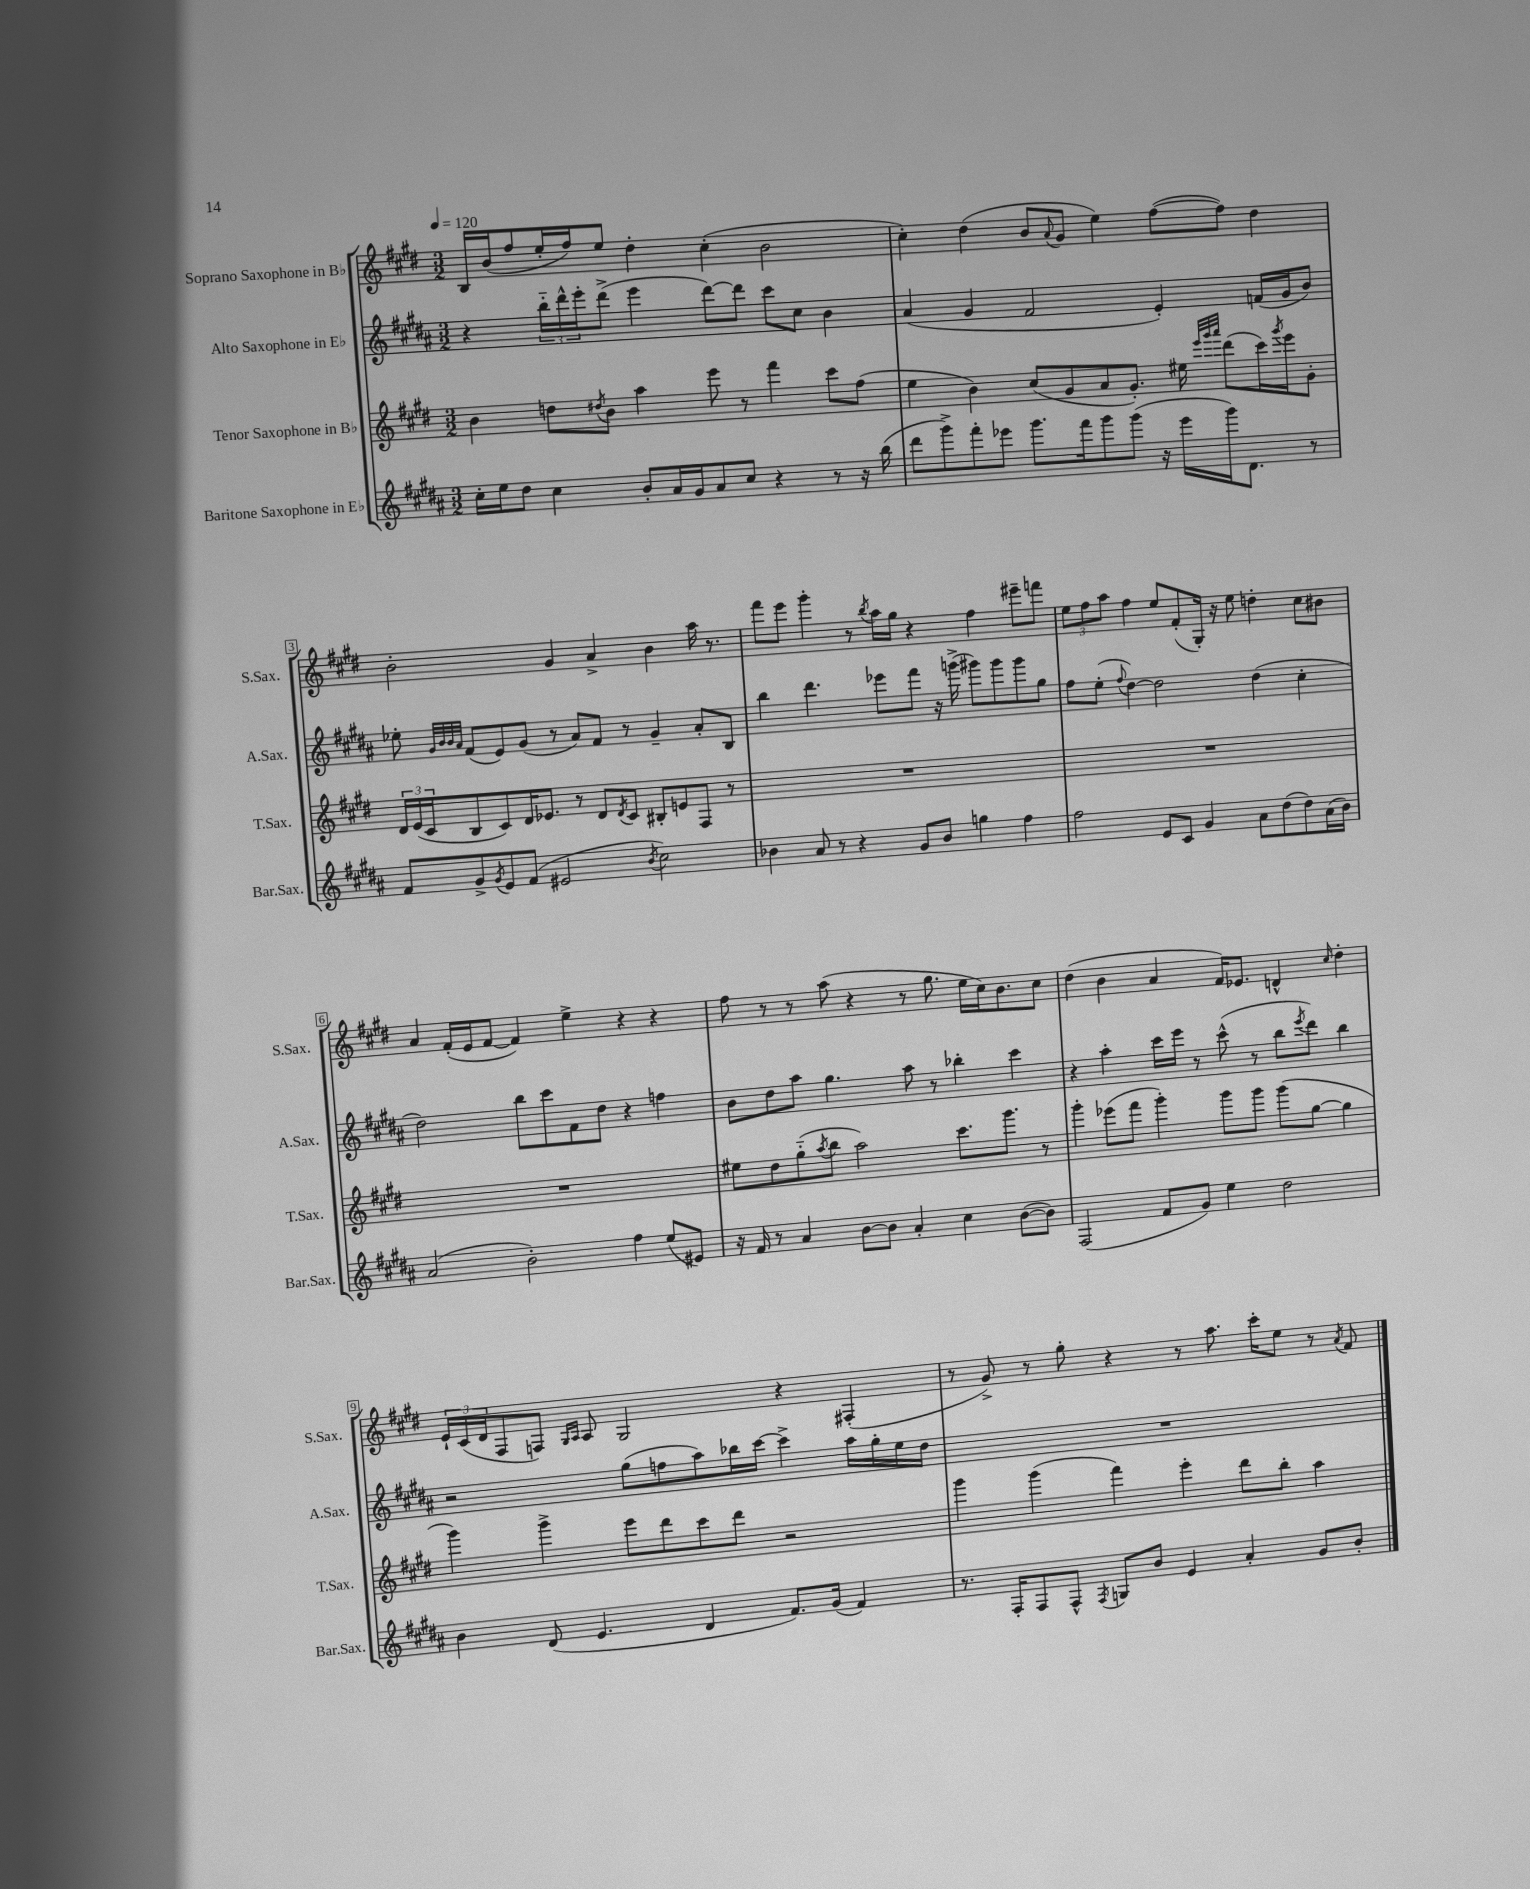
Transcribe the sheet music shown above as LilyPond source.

<<
\new StaffGroup <<
\new Staff = "s0" \with { instrumentName = "Soprano Saxophone in Bb" shortInstrumentName = "S.Sax." } {
    \clef treble \key e \major \numericTimeSignature \time 3/2 \tempo 4 = 120
    b16 b'16( fis''8 e''16-. fis''16) e''8 dis''4-. cis''4-.( b'2 |
    cis''4-.) dis''4( b'8 \appoggiatura { a'8 } gis'8 e''4) fis''8~( fis''8) dis''4 |
    b'2-. gis'4 a'4-> b'4 a''16 r8. |
    fis'''8 e'''8 gis'''4-. r8 \acciaccatura { b''8 } a''16 gis''16 r4 fis''4 eis'''8-- f'''8 |
    \tuplet 3/2 { e''8 fis''8 a''8 } fis''4 e''8 fis'8-.( gis16-.) r16 e''8 d''4-. cis''8 bis'8 |
    a'4 fis'16-.( e'16 fis'8~ fis'4) e''4-> r4 r4 |
    fis''8 r8 r8 a''8( r4 r8 gis''8. e''16 cis''16) b'8. cis''8 |
    dis''4( b'4 a'4 fis'16) ees'8. d'4-^ \grace { cis''16 } dis''4-. |
    \tuplet 3/2 { e'16-! cis'16( dis'16 } fis8 f8) \grace { gis16 a16 } a8 gis2 r4 fis4-.( |
    r8 gis'8->) r8 gis''8-. r4 r8 a''8. cis'''16-. e''8 r8 \acciaccatura { a'8 } fis'8 \bar "|." |
}
\new Staff = "s1" \with { instrumentName = "Alto Saxophone in Eb" shortInstrumentName = "A.Sax." } {
    \clef treble \key b \major \numericTimeSignature \time 3/2
    r4 \tuplet 3/2 { b''16-_ dis'''16-^ e'''16-. } dis'''8->( e'''4 dis'''8~) dis'''8 cis'''8 cis''8 b'4 |
    ais'4( gis'4 fis'2 e'4-.) f'16( gis'16 b'8) |
    ees''8-. \grace { gis'32 b'32 b'32 ais'32 } fis'8( e'8) gis'8( r8 ais'8) fis'8 r8 gis'4-- ais'8-. b8 |
    b''4 dis'''4. ees'''8 fis'''8 r16 g'''16->( gis'''8) gis'''8 gis'''8 gis''8 |
    fis''8 e''8-.( \appoggiatura { fis''8 } dis''4~) dis''2 dis''4( cis''4-. |
    dis''2) b''8 cis'''8 fis'8 dis''8 r4 f''4 |
    b'8 dis''8 ais''8 gis''4. ais''8 r8 bes''4-. cis'''4 |
    r4 ais''4-. cis'''16 e'''16 r8 cis'''8-^( r8 b''8 \acciaccatura { e'''8 } dis'''8) b''4 |
    r2 gis''8( f''8 ais''8) bes''16 cis'''16~ cis'''4-> ais''16 gis''16-. e''16 dis''16 |
    R1. \bar "|." |
}
\new Staff = "s2" \with { instrumentName = "Tenor Saxophone in Bb" shortInstrumentName = "T.Sax." } {
    \clef treble \key e \major \numericTimeSignature \time 3/2
    b'4 d''8 \acciaccatura { dis''8 } b'8 a''4 e'''8 r8 fis'''4 cis'''8 fis''8( |
    e''4 b'4) cis''8( gis'8 a'8 gis'8.-.) eis''16 \grace { e'''32 gis'''32 a'''32 } dis'''8( cis'''16) \acciaccatura { gis'''8 } e'''16 gis'8-. |
    \tuplet 3/2 { dis'16 e'16( cis'16 } b8 cis'8) dis'16 ees'8. r8 dis'8 \acciaccatura { dis'8 } cis'8 bis8-. e'8 fis8 r8 |
    R1. |
    R1. |
    R1. |
    eis''8 dis''8 gis''8-_( \acciaccatura { a''8 } b''8 a''2) cis'''8. gis'''8. r8 |
    gis'''4-. ees'''8( fis'''8 gis'''4-.) gis'''8 gis'''8 gis'''8( gis''8~ gis''4 |
    gis'''4) gis'''4-> e'''8 dis'''8 cis'''8 dis'''8 r2 |
    gis'''4 gis'''4( fis'''4) e'''4-. dis'''8 b''8-. a''4 \bar "|." |
}
\new Staff = "s3" \with { instrumentName = "Baritone Saxophone in Eb" shortInstrumentName = "Bar.Sax." } {
    \clef treble \key b \major \numericTimeSignature \time 3/2
    cis''16-. e''16 dis''8 cis''4 b'8-. ais'16 gis'16 ais'8 cis''8 r4 r8 r16 b''16( |
    dis'''8 gis'''8->) fis'''8-. ees'''8 gis'''8. fis'''16 gis'''8 gis'''8( r16 ees'''16 gis'''16) dis'8. r8 |
    fis'8 gis'8-> \acciaccatura { gis'8 } e'8 fis'8( eis'2 \acciaccatura { b'8 } cis''2) |
    bes'4 ais'8 r8 r4 gis'8 bes'8 g''4 fis''4 |
    fis''2 e'8 cis'8 gis'4 ais'8 dis''8( dis''8) ais'16( b'16) |
    ais'2( b'2-.) fis''4 e''8( eis'8) |
    r16 fis'16 r8 ais'4 b'8~ b'8 ais'4-. cis''4 b'8~( b'8) |
    fis2( fis'8 gis'8) e''4 dis''2 |
    b'4 dis'8( e'4. dis'4 fis'8.) gis'16( fis'4) |
    r8. fis16-. fis8 fis8-^ \acciaccatura { fis8 } g8 b'8 e'4 ais'4-. gis'8 b'8-. \bar "|." |
}
>>
>>
\layout { \context { \Score \override BarNumber.stencil = #(make-stencil-boxer 0.1 0.3 ly:text-interface::print) } }
